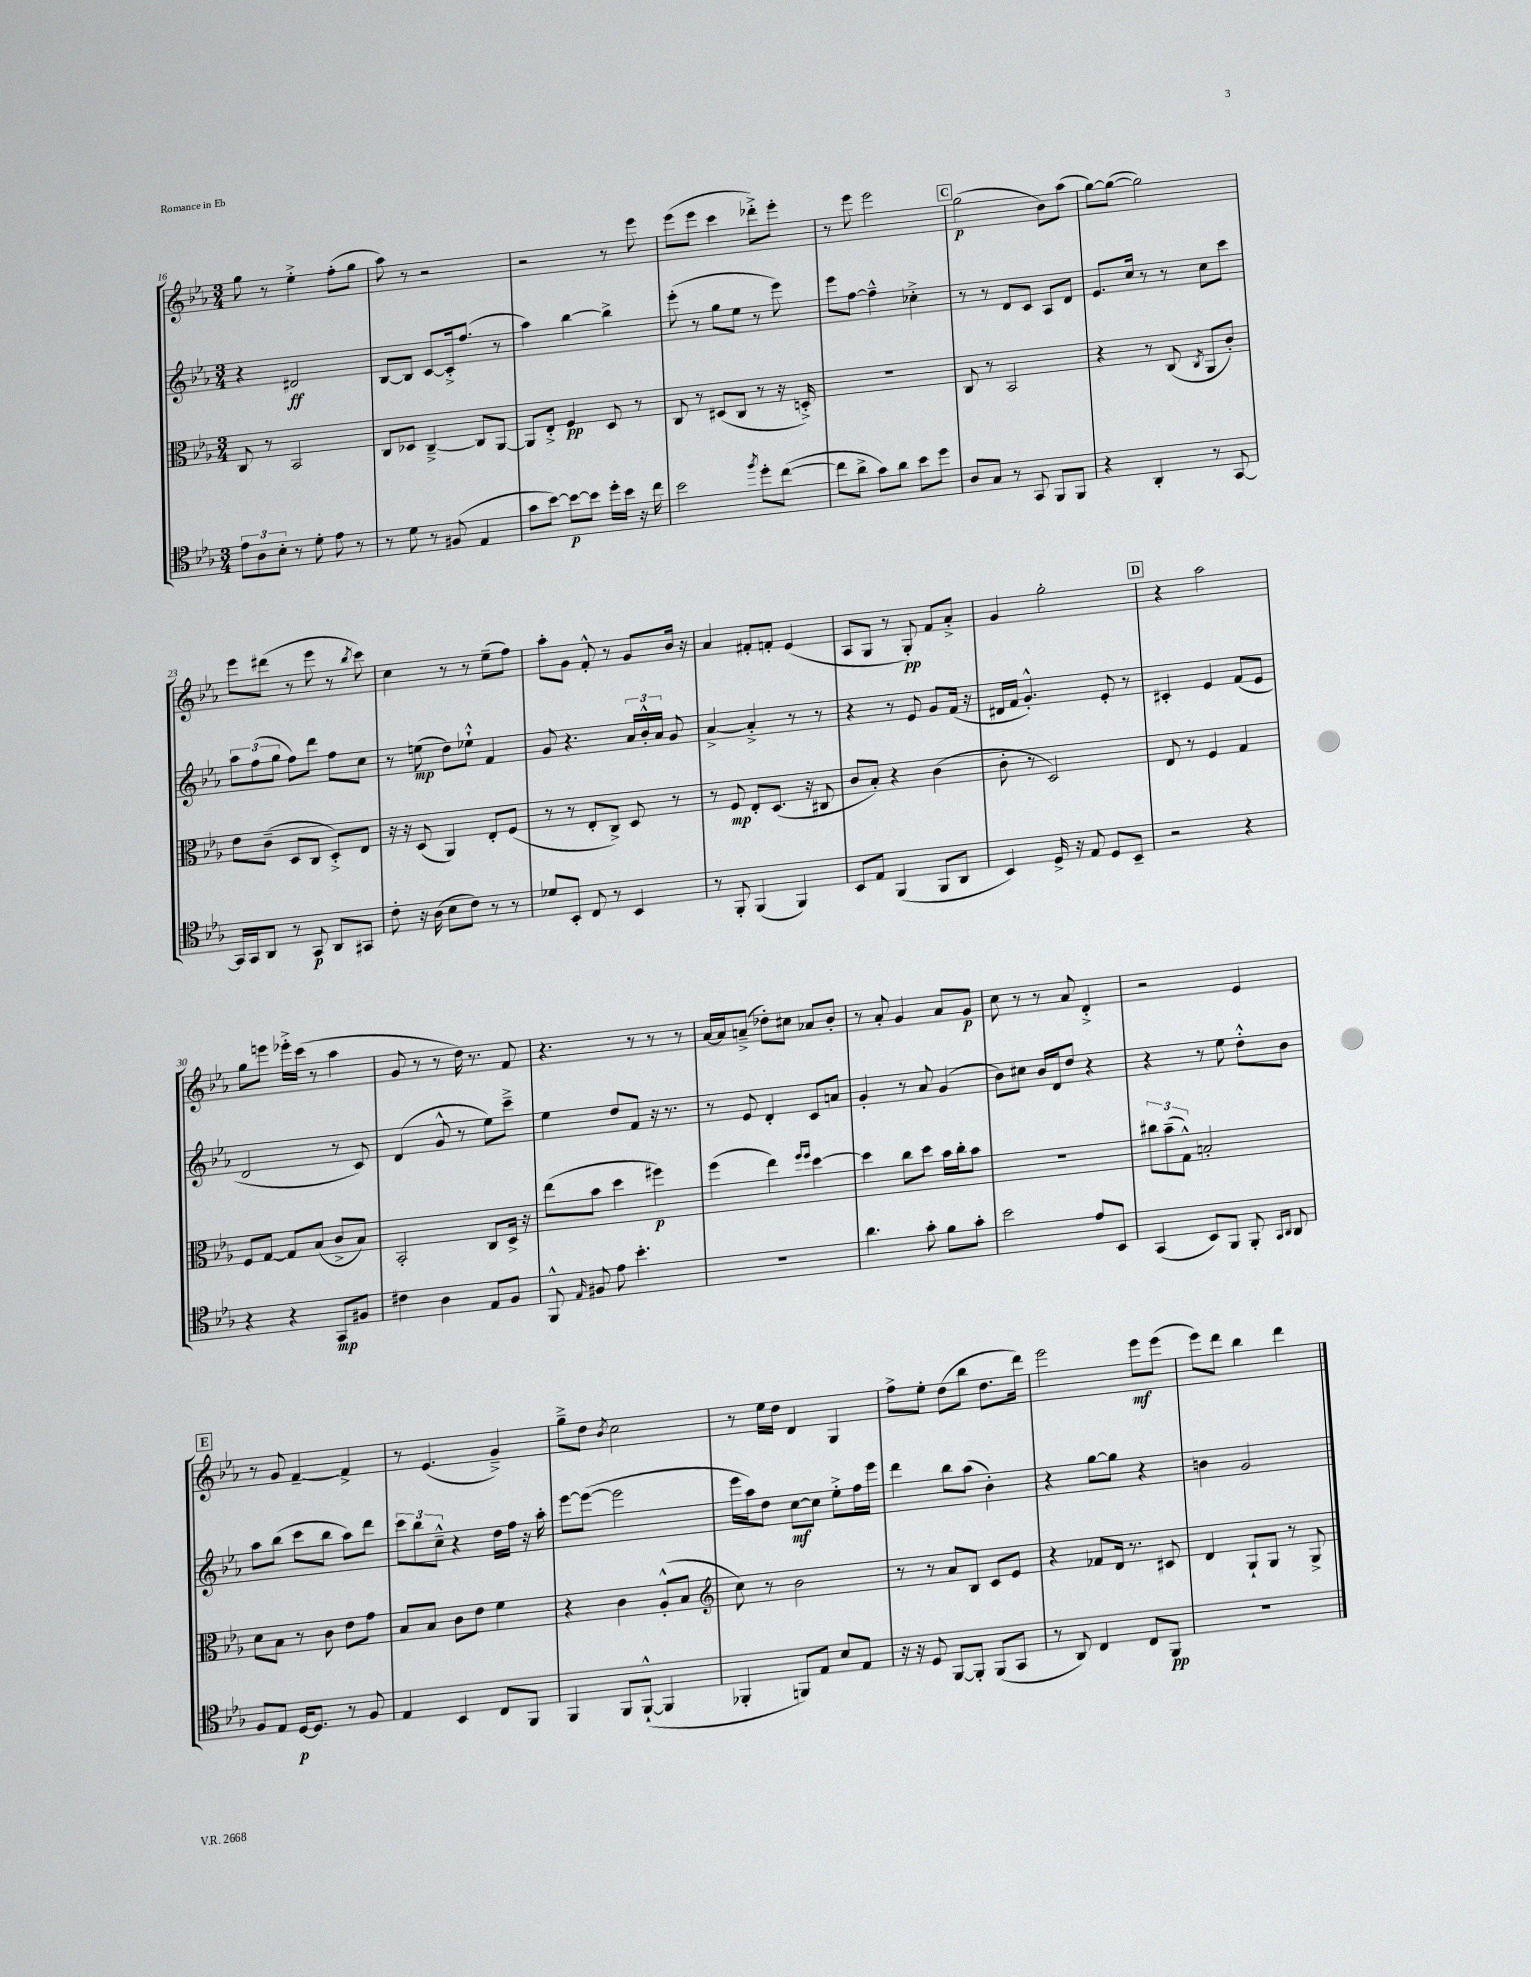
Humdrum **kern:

**kern	**kern	**kern	**kern
*staff4	*staff3	*staff2	*staff1
*clefC4	*clefC3	*clefG2	*clefG2
*k[b-e-a-]	*k[b-e-a-]	*k[b-e-a-]	*k[b-e-a-]
*M3/4	*M3/4	*M3/4	*M3/4
12e-	8C	4r	8gg
12A-	.	.	.
.	8r	.	8r
12B-'	.	.	.
8r	2BB-	2d#	4ee-'^
8d'	.	.	.
8e-	.	.	(8ff'
8r	.	.	8gg
=	=	=	=
8r	8C	[8B-	8aa-)
8d	8D-	8B-]	8r
8r	[4C~^	[8c	2r
(8F#	.	16c'^]	.
.	.	(8.ff	.
4E-	8C]	.	.
.	[8AA-	8r	.
=	=	=	=
8g	8AA-]	4aa-)	2r
[8b-)	8E-'^	.	.
8b-_	4F	[4bb-	.
8b-]	.	.	.
16dd'	8D	4bb-^]	8r
16b-	.	.	.
16r	8r	.	8eee-
16cc	.	.	.
=	=	=	=
2b-	8C	(8eee-'	(8eee-
.	8r	8r	8eee-
.	(8D#	8gg	4ccc
.	8C	8ee-	.
8qff	.	.	.
8dd'	8r	8r	8ddd-'^)
([8cc	16r	8eee-)	8eee-'
.	16D'^)	.	.
=	=	=	=
8cc]	2.r	8eee-	8r
8a-^	.	[8ff	8eee-
8g)	.	4ff~^^]	2eee-
8a-	.	.	.
8b-	.	4cc-'^	.
8dd	.	.	.
=	=	=	=
8A-	8C	8r	(2gg
8G	8r	8r	.
8r	2BB-	8d	.
8GG	.	8c	.
8FF	.	8A-	8b-)
8FF	.	8d	(8aa-
=	=	=	=
4r	4r	8.e-	[8gg)
.	.	.	(8gg_
.	.	16cc	.
4AA-'	8r	8r	2gg])
.	(8C	8r	.
.	8qC	.	.
8r	8AA-	8cc	.
[8GG	8c')	8ccc	.
=	=	=	=
16GG]	8e-	12aa-	8eee-
16GG	.	.	.
.	.	(12ff	.
8AA-	(8c~	.	(8ddd#
.	.	12gg	.
8r	8D	8ff)	8r
8GG	8C	8ddd	8eee-
8AA-	8D'^)	8ff	8r
.	.	.	8qbb-
8GG#	8E-	8cc	8ccc)
=	=	=	=
8c'	16r	8r	4cc
.	16r	.	.
16r	(8D	(8ee	.
(16A-	.	.	.
8B-	4AA-)	8dd)	8r
8c)	.	8ee-`^^	8r
8r	8E-'	4f	(8ee-~
8r	(8F	.	8ff)
=	=	=	=
8d-	8r	8g	8aa-'
8BB-'	8r	4.r	8g
8C	8E-'	.	8f'^^
8r	8C^)	.	8r
4BB-	8D	24a-	8g
.	.	24b-'^^	.
.	.	24a-	.
.	8r	8g	16b-
.	.	.	16r
=	=	=	=
8r	8r	[4a-^	4a-
8FF'	8F	.	.
(4FF	8E-'	4a-'^]	8f#'
.	(8.D	.	8f'
4FF)	.	8r	(4e-
.	16r	.	.
.	8C#	8r	.
=	=	=	=
8BB-	8c	4r	8A-
8E-	8B-')	.	8G
(4FF	4r	8r	8r
.	.	8e-	8G')
8FF	(4c	8g	8f
8AA-	.	(16f	8a-'^
.	.	16r	.
=	=	=	=
4BB-)	8c'	16d#	4g
.	.	16f	.
.	8r	4.g'^^)	.
16D^	2D)	.	2gg'
16r	.	.	.
8E-	.	.	.
8D	.	8e-'	.
8BB-~	.	8r	.
=	=	=	=
2r	8E-	4c#'	4r
.	8r	.	.
.	4F	4e-	2aa-
4r	4G	(8f	.
.	.	8e-	.
=	=	=	=
4r	8F	2d	8gg
.	[8G	.	8eee
4r	8G]	.	16eee-'^
.	.	.	(16ccc
.	(8B-	.	8r
8GG	8c^	8r	4aa-
8F#	8B-)	8c)	.
=	=	=	=
4c#	2BB-'	(4d	8g
.	.	.	8r
4A-	.	8g^^	8r
.	.	8r	16dd)
.	.	.	8.r
8E-	8C	8ee-)	.
8F	16D^	8ccc~^	8f
.	16r	.	.
=	=	=	=
8FF^^	(8ee-	4ee-	4.r
16qqE-	.	.	.
8F#	8b-	.	.
8e-	4dd	8dd	.
4.b-'	.	8f	8r
.	4ff#)	16r	8r
.	.	8.r	.
.	.	.	8r
=	=	=	=
2.r	(4ff	8r	[16a-
.	.	.	16a-]
.	.	8e-	(8a~^
.	4ee-)	4d'	8dd-')
.	.	.	8cc#
.	16qqff	.	.
.	16qqff	.	.
.	[4dd	8c	8a-
.	.	8a	8b-'
=	=	=	=
4.a-	4dd]	4g'	8r
.	.	.	8a-'
.	8cc	8r	4g
8g'	8dd	8a-	.
8f	16b-	(4g	8a-
.	16cc'	.	.
8g'	8b-	.	8g
=	=	=	=
2b-	2.r	8b-)	8cc
.	.	8cc#	8r
.	.	16b-	8r
.	.	16d	.
.	.	8dd	8a-
8e-	.	4r	4d'^
8BB-	.	.	.
=	=	=	=
(4GG	12cc#	4r	2r
.	(12b-~	.	.
.	12G^^)	.	.
8BB-)	2B'	8r	.
8FF	.	8ee-	.
8FF'	.	8dd'^^	4e-
16qqGG	.	.	.
16qqAA-	.	.	.
8AA-	.	8b-	.
=	=	=	=
8F	8d	8aa-	8r
8E-	8B-	(8bb-	8g
[16D	8r	8ccc	[4f~
8.D]	.	.	.
.	8c	8bb-	.
8r	8e-	8aa-)	4f^]
8F	8g	8ddd	.
=	=	=	=
4E-	8B-	12ccc	8r
.	.	12bb-	.
.	8B-	.	(4.e-
.	.	12cc~^^	.
4BB-	8c	4r	.
.	8e-	.	.
8C	4f	16dd	4g~^)
.	.	16ff	.
8FF	.	16r	.
.	.	16aa-'	.
=	=	=	=
4FF	4r	[8eee-	8gg~^
.	.	(8eee-_	8dd
.	.	.	8qb-
8FF	4c	2eee-]	2cc
([8FF`^^	.	.	.
4FF]	(8A-'^^	.	.
.	8B-	.	.
=	=	=	=
*	*clefG2	*	*
4FF-'	8cc)	16eee-	8r
.	.	16aa-)	.
.	8r	8dd	16ee-
.	.	.	16dd
8FF)	2b-	[8cc	4d
8E-	.	8cc]	.
8B-	.	8ee-'^	4G
8E-	.	16ff	.
.	.	16eee-	.
=	=	=	=
16r	8r	4ddd	8ff^
16r	.	.	.
8D	8r	.	8ee-'
[8FF	8a-	8bb-	(8dd
8FF']	8B-	(8aa-	8bb-
(8FF	8c	4b-')	8.dd
8GG	8e-	.	.
.	.	.	16ddd)
=	=	=	=
8r	4r	4r	2eee-
8AA-)	.	.	.
4C	8f-	[8gg	.
.	16d	8gg]	.
.	8.r	.	.
8C	.	4r	8eee-
8FF	8c#	.	(8eee-
=	=	=	=
2.r	4d	4b	8eee-)
.	.	.	8ddd
.	8G`	2g	4bb-
.	8G	.	.
.	8r	.	4ddd
.	8G^	.	.
==	==	==	==
*-	*-	*-	*-
